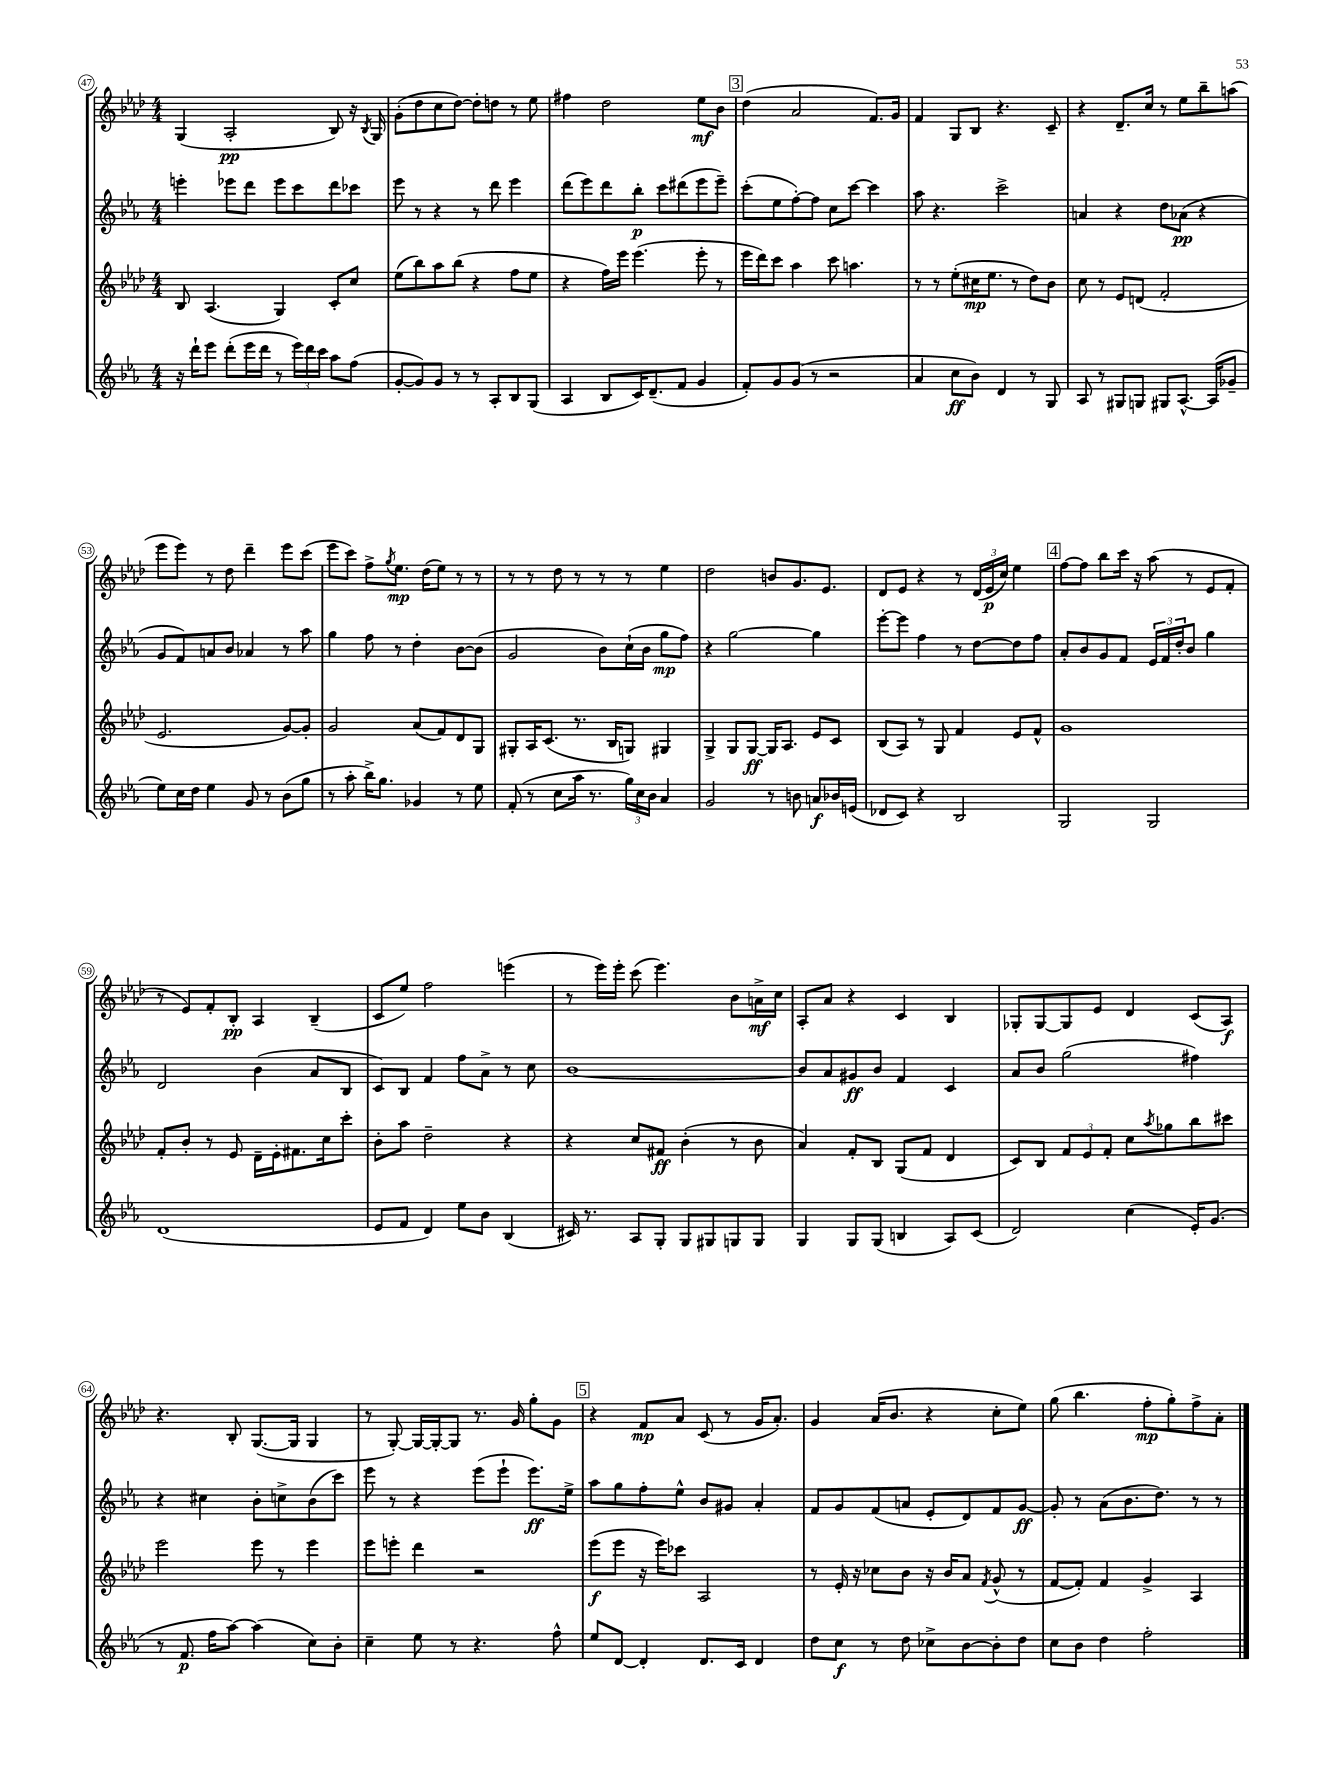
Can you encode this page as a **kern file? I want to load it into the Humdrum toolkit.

**kern	**kern	**kern	**kern
*staff4	*staff3	*staff2	*staff1
*clefG2	*clefG2	*clefG2	*clefG2
*k[b-e-a-]	*k[b-e-a-d-]	*k[b-e-a-]	*k[b-e-a-d-]
*M4/4	*M4/4	*M4/4	*M4/4
16r	8B-	4eee'	(4G
16ddd`	.	.	.
8eee-	(4.A-	.	.
(8ddd'	.	8eee-	2A-'
16eee-	.	8ddd	.
16ddd	.	.	.
8r	4G)	8eee-	.
24eee-)	.	8ccc	.
24ddd	.	.	.
24ccc	.	.	.
8aa-	8c'	8ddd	8B-)
(8ff	8cc	8ccc-	16r
.	.	.	8qB-
.	.	.	16G
=	=	=	=
[8g'	(8ee-	8eee-	(8g'
8g])	8bb-)	8r	8dd-
8g	8aa-	4r	8cc
8r	(8bb-	.	[8dd-)
8r	4r	8r	8dd-']
8A-'	.	8ddd	8dd
8B-	8ff	4eee-	8r
(8G	8ee-	.	8ee-
=	=	=	=
4A-	4r	(8ddd	4ff#
.	.	8eee-)	.
8B-	16ff)	8ddd	2dd-
.	16eee-	.	.
16c)	(4.eee-	8bb-'	.
(8.d~	.	.	.
.	.	8ccc	.
8f	.	(8ddd#	.
4g	8eee-'	8eee-	8ee-
.	8r	8eee-~)	8b-
=	=	=	=
8f')	16eee-	(8ccc'	(4dd-
.	16ddd-)	.	.
8g	8ccc	8ee-	.
(8g	4aa-	[8ff')	2a-
8r	.	8ff]	.
2r	8ccc	8cc	.
.	4.aa	[8ccc	.
.	.	4ccc]	8.f)
.	.	.	16g
=	=	=	=
4a-	8r	8aa-	4f
.	8r	4.r	.
8cc	(8ee-'	.	8G
8b-)	16cc#	.	8B-
.	8.ee-	.	.
4d	.	2ccc^	4.r
.	8r	.	.
8r	8dd-)	.	.
8G	8b-	.	8c~
=	=	=	=
8A-	8cc	4a	4r
8r	8r	.	.
8G#	8e-	4r	8.d-~
8G	(8d	.	.
.	.	.	16cc
8G#	2f'	8dd	8r
[8.A-^^	.	(8a-	8ee-
.	.	4r	8bb-~
(16A-]	.	.	.
8g-~	.	.	(8aa
=	=	=	=
8ee-)	2.e-	8g	8eee-
16cc	.	8f)	8eee-)
16dd	.	.	.
4ee-	.	8a	8r
.	.	8b-	8dd-
8g	.	4a-	4ddd-~
8r	.	.	.
(8b-	[8g)	8r	8eee-
8gg	8g']	8aa-	(8ccc
=	=	=	=
8r	2g	4gg	8eee-
8aa-'	.	.	8ccc)
16bb-^)	.	8ff	8ff^
8.gg	.	.	.
.	.	.	8qgg
.	.	8r	8.ee-
4g-	(8a-	4dd'	.
.	.	.	(16dd-
.	8f)	.	8ee-)
8r	8d-	[8b-	8r
8ee-	8G	(8b-]	8r
=	=	=	=
(8f'	8G#'	2g	8r
8r	16A-	.	8r
.	(8.c	.	.
8cc	.	.	8dd-
16aa-	8.r	.	8r
8.r	.	.	.
.	.	8b-)	8r
.	16B-	.	.
24gg)	8G)	(16cc`	8r
24cc	.	.	.
.	.	16b-	.
24b-	.	.	.
4a-	4G#	8gg	4ee-
.	.	8ff)	.
=	=	=	=
2g	4G^	4r	2dd-
.	8G	[2gg	.
.	[8G	.	.
8r	16G]	.	8b
.	8.A-	.	.
8b	.	.	8.g
8a	8e-	4gg]	.
.	.	.	8.e-
16b-	8c	.	.
(16e	.	.	.
=	=	=	=
8d-	(8B-	[8eee-'	8d-
8c)	8A-)	8eee-]	8e-
4r	8r	4ff	4r
.	8G	.	.
2B-	4f	8r	8r
.	.	[8dd	(24d-
.	.	.	24e-
.	.	.	24cc)
.	8e-	8dd]	4ee-
.	8f^^	8ff	.
=	=	=	=
2G	1g	8a-'	[8ff
.	.	8b-	8ff]
.	.	8g	8bb-
.	.	8f	16ccc
.	.	.	16r
2G	.	24e-	(8aa-
.	.	24f	.
.	.	24dd'	.
.	.	8b-	8r
.	.	4gg	8e-
.	.	.	8f'
=	=	=	=
(1d	8f'	2d	8r
.	8b-'	.	8e-)
.	8r	.	8f'
.	8e-	.	8B-'
.	16d-~	(4b-	4A-
.	16e-'	.	.
.	8.f#	.	.
.	.	8a-	(4B-~
.	16cc	.	.
.	8ccc'	8B-	.
=	=	=	=
8e-	8b-'	8c)	8c
8f	8aa-	8B-	8ee-)
4d)	2dd-~	4f	2ff
8ee-	.	8ff	.
8b-	.	8a-^	.
(4B-	4r	8r	(4eee
.	.	8cc	.
=	=	=	=
16c#)	4r	[1b-	8r
8.r	.	.	.
.	.	.	16eee-)
.	.	.	16eee-'
8A-	8cc	.	(8ccc
8G'	8f#	.	4.eee-)
8G	(4b-'	.	.
8G#	.	.	.
8G	8r	.	8b-
8G	8b-	.	16a^
.	.	.	16cc
=	=	=	=
4G	4a-)	8b-]	8A-'
.	.	8a-	8a-
8G	8f'	8g#	4r
(8G	8B-	8b-	.
4B	(8G	4f	4c
.	8f	.	.
8A-)	4d-	4c	4B-
(8c	.	.	.
=	=	=	=
2d)	8c)	8a-	8G-'
.	8B-	8b-	[8G-
.	12f	(2gg	8G-]
.	12e-	.	.
.	.	.	8e-
.	12f'	.	.
(4cc	8cc	.	4d-
.	8qaa-	.	.
.	8gg-	.	.
16e-')	8bb-	4ff#)	(8c
(8.g	.	.	.
.	8ccc#	.	8A-)
=	=	=	=
8r	2eee-	4r	4.r
8.f	.	.	.
.	.	4cc#	.
16ff	.	.	.
[8aa-)	.	.	8B-'
(4aa-]	8eee-	8b-'	([8.G
.	8r	8cc^	.
.	.	.	16G]
8cc)	4eee-	(8b-	4G
8b-'	.	8ccc)	.
=	=	=	=
4cc~	8eee-	8eee-	8r
.	8eee'	8r	[8G')
8ee-	4ddd-	4r	16G_
.	.	.	16G'_
8r	.	.	8G]
4.r	2r	(8eee-	8.r
.	.	8eee-`	.
.	.	.	16g
.	.	8.eee-)	8gg'
8ff^^	.	.	8g
.	.	16ee-^	.
=	=	=	=
8ee-	(8eee-	8aa-	4r
[8d	8eee-	8gg	.
4d']	16r	8ff'	8f
.	16eee-)	.	.
.	8ccc-	8ee-^^	8a-
8.d	2A-	8b-	(8c
.	.	8g#	8r
16c	.	.	.
4d	.	4a-'	16g
.	.	.	8.a-')
=	=	=	=
8dd	8r	8f	4g
8cc	16e-'	8g	.
.	16r	.	.
8r	8cc-	(8f	(16a-
.	.	.	8.b-
8dd	8b-	8a	.
8cc-^	16r	8e-'	4r
.	16b-	.	.
[8b-	8a-	8d)	.
.	8qf	.	.
8b-']	(8g^^	8f	8cc'
8dd	8r	[8g	8ee-)
=	=	=	=
8cc	[8f	8g']	(8gg
8b-	8f'])	8r	4.bb-
4dd	4f	(8a-	.
.	.	8.b-	.
2ff'	4g^	.	8ff'
.	.	8.dd)	.
.	.	.	8gg')
.	4A-	8r	8ff^
.	.	8r	8a-'
==	==	==	==
*-	*-	*-	*-
